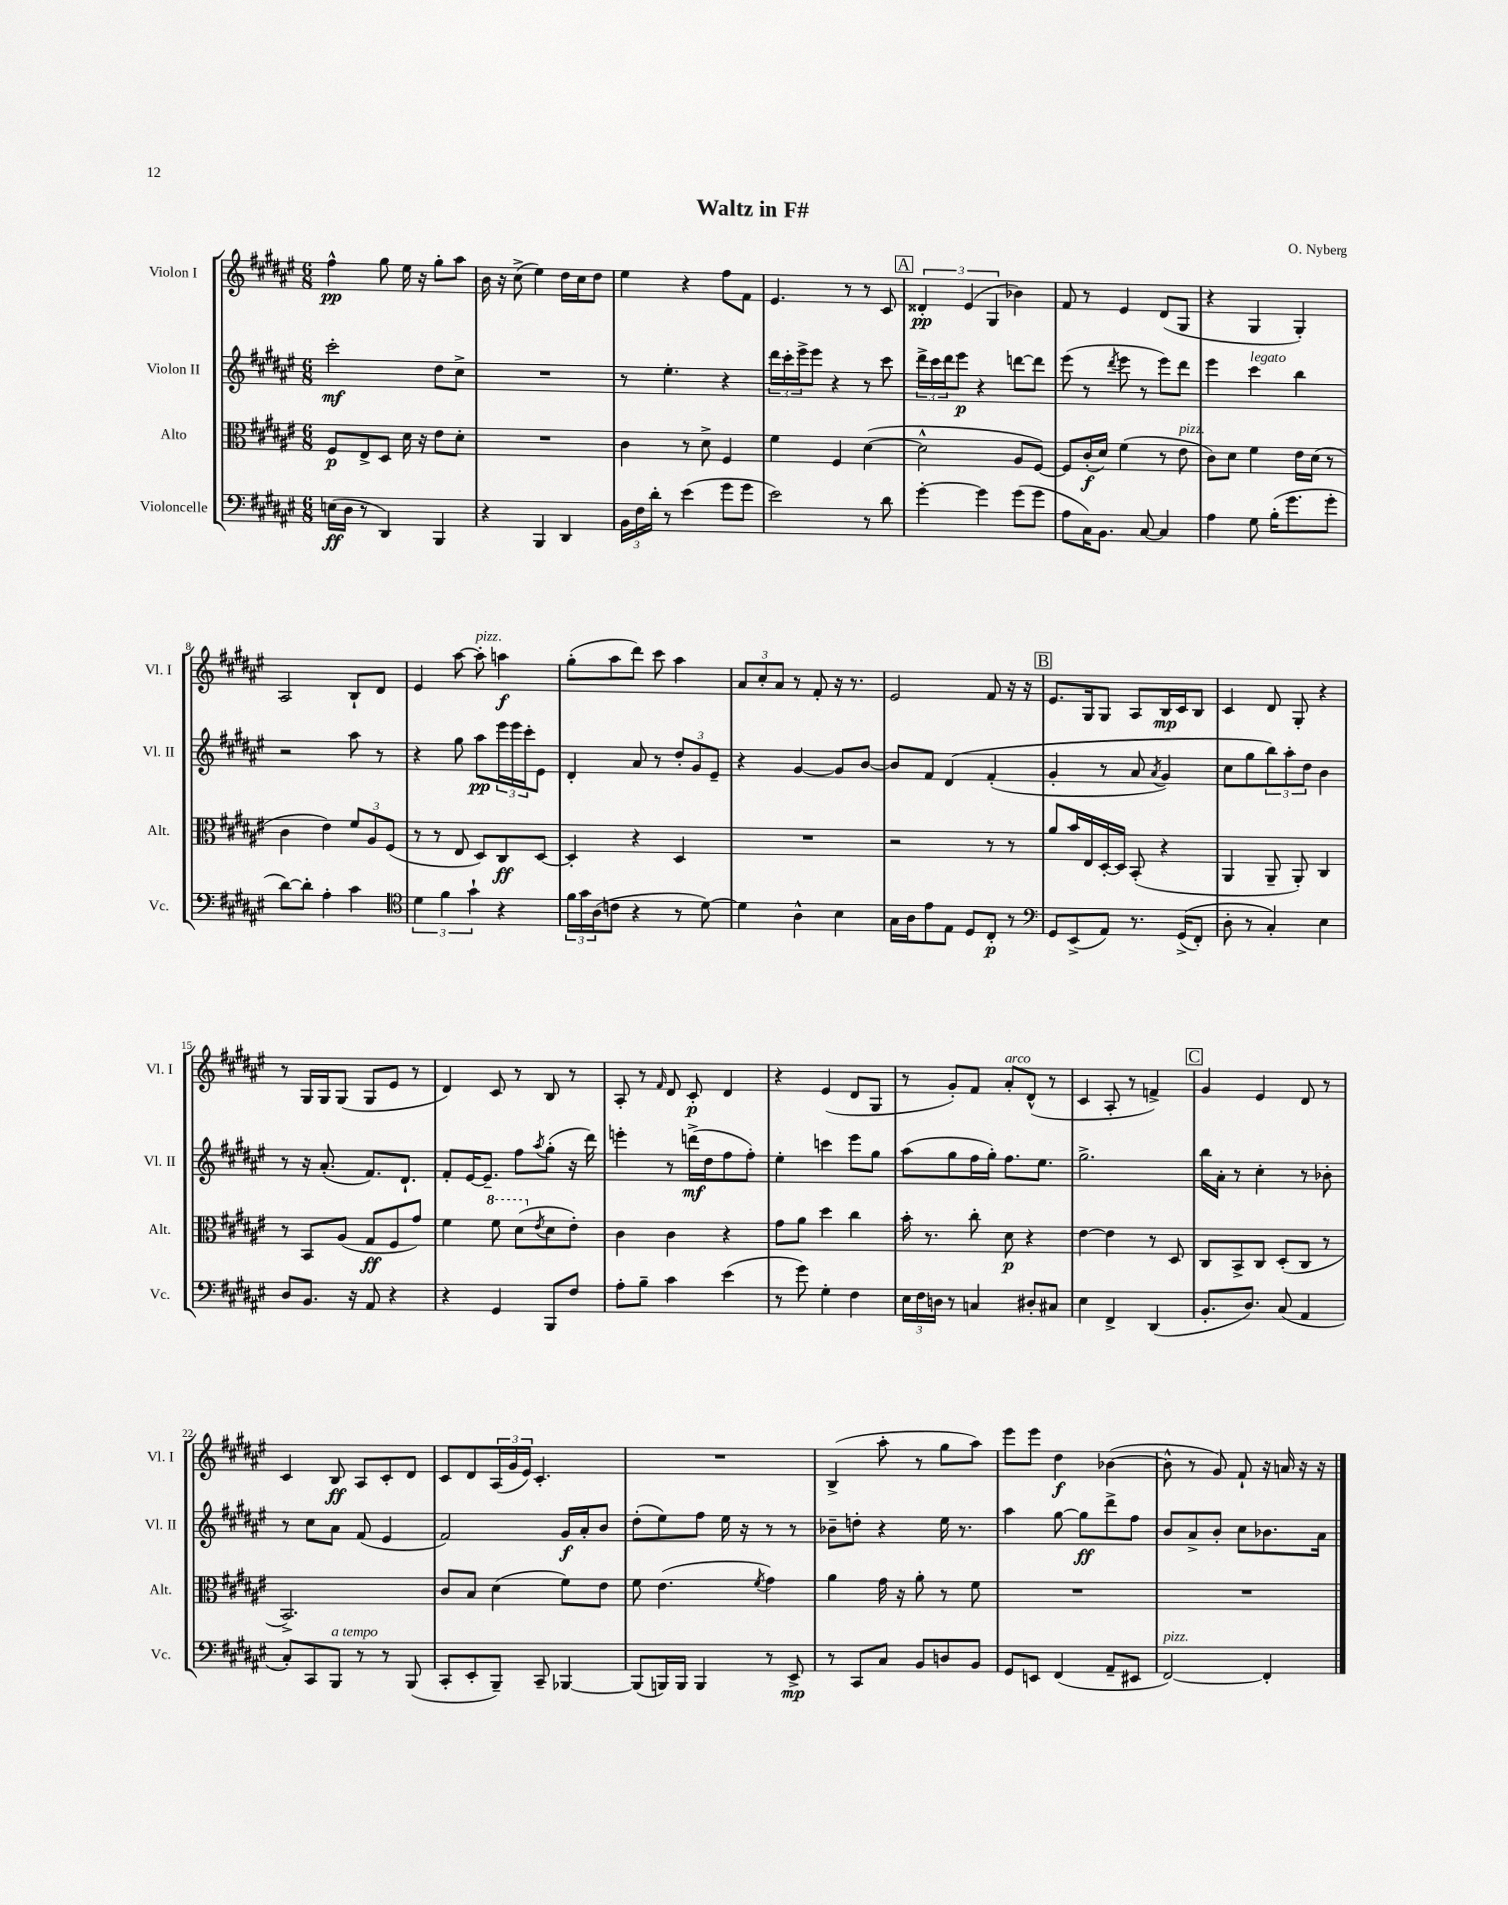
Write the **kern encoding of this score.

**kern	**kern	**kern	**kern
*staff4	*staff3	*staff2	*staff1
*clefF4	*clefC3	*clefG2	*clefG2
*k[f#c#g#d#a#e#]	*k[f#c#g#d#a#e#]	*k[f#c#g#d#a#e#]	*k[f#c#g#d#a#e#]
*M6/8	*M6/8	*M6/8	*M6/8
(16E	8F#	2ccc#'	4ff#^^
16D#	.	.	.
8r	8E#^	.	.
4DD#)	8D#	.	8gg#
.	16d#	.	16ee#
.	16r	.	16r
4BBB	8e#	8dd#	8gg#'
.	8d#'	8cc#^	8aa#
=	=	=	=
4r	2.r	2.r	16b
.	.	.	16r
.	.	.	(8cc#^
4BBB	.	.	4ee#)
4DD#	.	.	16dd#
.	.	.	16cc#
.	.	.	8dd#
=	=	=	=
24BB	4c#	8r	4ee#
24F#	.	.	.
24d#'	.	.	.
8r	.	4.ee#'	.
(4e#	8r	.	4r
.	8d#^	.	.
8g#	4F#	4r	8ff#
8g#	.	.	8f#
=	=	=	=
2e#)	4f#	24ddd#	4.e#
.	.	24ccc#'	.
.	.	24eee#^	.
.	.	8eee#	.
.	4F#	4r	.
.	.	.	8r
8r	([4d#	8r	8r
8d#	.	8ccc#	8c#
=	=	=	=
[4g#'	2d#^^]	24ddd#^	6d##'
.	.	24ccc#	.
.	.	24ddd#	.
.	.	8eee#	.
.	.	.	(6e#
4g#]	.	4r	.
.	.	.	6G#
(8g#	8A#	[8ddd	4b-)
8g#	[8F#)	8ddd]	.
=	=	=	=
8A#	8F#]	(8eee#	8f#
16C#)	(16c#'	8r	8r
8.BB	16d#)	.	.
.	.	8qddd#	.
.	(4f#	8eee#	4e#
[8C#	.	8r	.
4C#]	8r	8eee#)	(8d#
.	8e#	8ddd#	8G#
=	=	=	=
4A#	8c#)	4eee#	4r
.	8d#	.	.
8G#	4f#	4ccc#	4G#
(16B'	.	.	.
8.g#	.	.	.
.	16e#	4bb	4G#')
.	(16d#	.	.
8g#'	8r	.	.
=	=	=	=
[8d#)	4c#	2r	2A#
8d#']	.	.	.
4A#'	4e#)	.	.
4c#	12f#	8aa#	8B`
.	12A#	.	.
.	.	8r	8d#
.	(12F#	.	.
=	=	=	=
*clefC4	*	*	*
6d#	8r	4r	4e#
.	8r	.	.
6f#	.	.	.
.	8E#	8gg#	[8aa#
6g#`	.	.	.
.	8D#)	8aa#	8aa#']
4r	8C#	24eee#	4aa
.	.	24eee#	.
.	.	24ccc#'	.
.	[8D#	8e#	.
=	=	=	=
24f#	4D#']	4d#'	(8gg#'
24g#	.	.	.
(24A#	.	.	.
8c	.	.	8aa#
4r	4r	8a#	8ddd#)
.	.	8r	8ccc#
8r	4D#	12dd#'	4aa#
.	.	12g#	.
[8d#)	.	.	.
.	.	12e#~	.
=	=	=	=
4d#]	2.r	4r	12a#
.	.	.	12cc#'
.	.	.	12a#
4A#^^	.	[4g#	8r
.	.	.	8f#'
4B	.	8g#]	16r
.	.	.	8.r
.	.	[8b	.
=	=	=	=
16G#	2r	8b]	2e#
16A#	.	.	.
8e#	.	8f#	.
8E#	.	&(4d#	.
8D#	.	.	.
8C#'	8r	(4f#'	8f#
8r	8r	.	16r
.	.	.	16r
=	=	=	=
*clefF4	*	*	*
8GG#	8a#	4g#'	8.e#
(8EE#^	16b	.	.
.	16E#	.	16G#
8AA#)	[16D#'	8r	8G#
.	16D#]	.	.
8.r	(8BB'	8a#	8A#
.	.	8qa#	.
.	4r	4g#)	16B
&((16GG#^	.	.	16c#
8FF#')	.	.	8B
=	=	=	=
8D#'	4AA#	8cc#	4c#
8r	.	8gg#	.
4C#'&)	8AA#~	12bb&)	8d#
.	.	12aa#'	.
.	8AA#')	.	8G#'
.	.	12dd#	.
4E#	4C#	4b	4r
=	=	=	=
8D#	8r	8r	8r
8.BB	8BB	16r	16G#
.	.	(8.a#'	16G#
.	(8A#	.	(8G#
16r	.	.	.
8AA#	8G#	8.f#)	8G#
4r	8F#	.	8e#
.	.	8.d#`	.
.	8g#)	.	8r
=	=	=	=
4r	4f#	8f#'	4d#)
.	.	[16e#	.
.	.	8.e#~]	.
4GG#	8ff#	.	8c#
.	(8dd#	8ff#	8r
.	8qe#	8qaa#	.
8BBB	8d#	(8gg#'	8B
8F#	8e#')	16r	8r
.	.	16ddd#)	.
=	=	=	=
8A#'	4c#	4eee'	8A#'
8B~	.	.	8r
.	.	.	16qqf#
4c#	4c#	8r	8d#
.	.	(16ddd^	8c#'
.	.	16dd#	.
(4e#	4r	8ff#	4d#
.	.	8ff#')	.
=	=	=	=
8r	8g#	4ee#'	4r
8g#)	8a#	.	.
4G#'	4dd#	4ccc	(4e#
4F#	4cc#	8eee#	8d#
.	.	8gg#	8G#
=	=	=	=
24E#	16b'	(8aa#	8r
24F#	.	.	.
.	8.r	.	.
24D	.	.	.
8r	.	8gg#	8g#')
4C	8cc#'	16ff#	8f#
.	.	16gg#')	.
.	8d#	8.ff#	8a#'
8D#'	4r	.	(8d#^^
.	.	8.ee#	.
8C#	.	.	8r
=	=	=	=
4E#	[4e#	2.gg#^	4c#
4FF#^	4e#]	.	8A#'
.	.	.	8r
(4DD#	8r	.	4f^)
.	8D#	.	.
=	=	=	=
8.BB'	8C#	16bb	4g#
.	.	16a#'	.
.	8BB^	8r	.
8.D#)	.	.	.
.	8C#	4cc#'	4e#
(8C#	(8D#'	.	.
4AA#	8C#	8r	8d#
.	8r	8b-'	8r
=	=	=	=
8C#')	2.BB^)	8r	4c#
8CC#	.	8cc#	.
8BBB	.	8a#	8B
8r	.	(8f#	8A#
8r	.	4e#	8c#'
(8BBB	.	.	8d#
=	=	=	=
8CC#'	8c#	2f#)	8c#
8EE#'	8B	.	8d#
8BBB~)	(4d#	.	(24A#
.	.	.	24g#
.	.	.	24e#)
8CC#~	.	.	4.c#'
[4BBB-	8f#)	16g#	.
.	.	16a#'	.
.	8e#	8b	.
=	=	=	=
(8BBB-]	8f#	(8dd#'	2.r
16BBB)	(4.e#	8ee#)	.
16BBB	.	.	.
4BBB	.	8ff#	.
.	.	16ee#	.
.	.	16r	.
.	8qf#	.	.
8r	4g#)	8r	.
8EE#^	.	8r	.
=	=	=	=
8r	4a#	8b-~	(4B^
8CC#	.	8dd'	.
8C#	16g#	4r	8aa#'
.	16r	.	.
8BB	8a#'	.	8r
8D	8r	16ee#	8gg#
.	.	8.r	.
8BB	8f#	.	8aa#)
=	=	=	=
8GG#	2.r	4aa#	8eee#
8EE	.	.	8eee#
(4FF#	.	[8gg#	4dd#
.	.	8gg#]	.
8AA#~	.	8ddd#^	([4b-
8EE#	.	8ff#	.
=	=	=	=
[2FF#)	2.r	8b	8b-^^]
.	.	8a#^	8r
.	.	8b'	8g#)
.	.	8cc#	8f#`
4FF#']	.	8.b-	16r
.	.	.	16a
.	.	.	16r
.	.	16a#	16r
==	==	==	==
*-	*-	*-	*-
